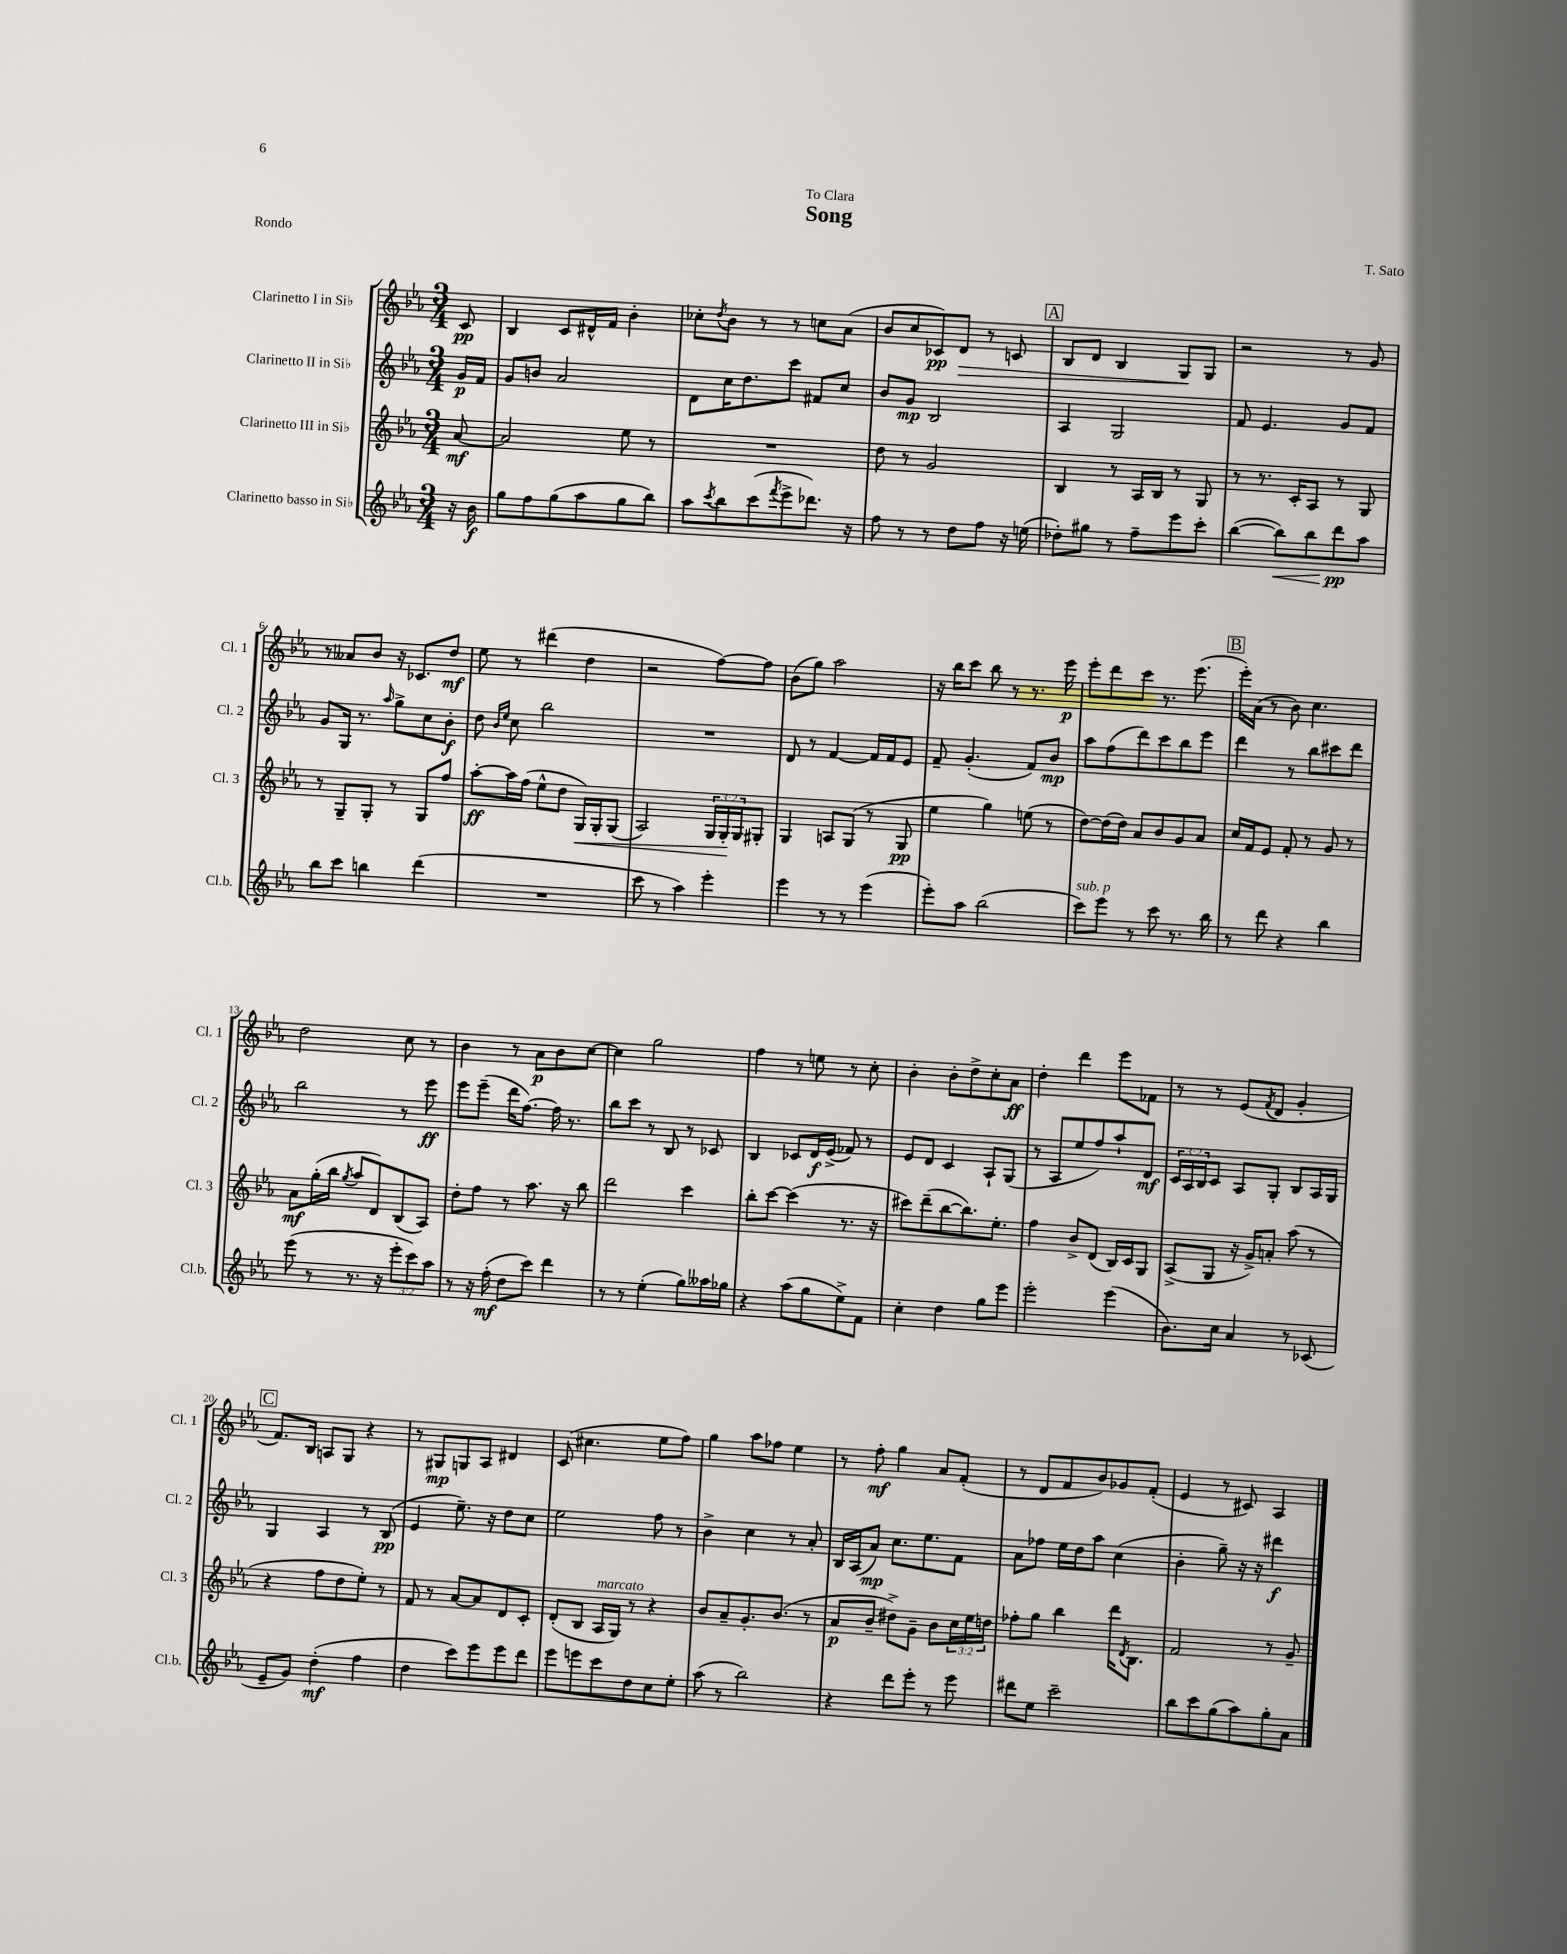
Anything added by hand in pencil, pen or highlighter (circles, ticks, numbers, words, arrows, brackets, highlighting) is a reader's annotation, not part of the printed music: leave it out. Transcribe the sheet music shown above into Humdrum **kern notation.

**kern	**kern	**kern	**kern
*staff4	*staff3	*staff2	*staff1
*clefG2	*clefG2	*clefG2	*clefG2
*k[b-e-a-]	*k[b-e-a-]	*k[b-e-a-]	*k[b-e-a-]
*M3/4	*M3/4	*M3/4	*M3/4
16r	[8a-	16g	8c
16b-	.	16f	.
=	=	=	=
8gg	2a-]	8g	4B-
8ff	.	8b	.
(8gg	.	2a-	8c
8aa-	.	.	16d#^^
.	.	.	16f
8gg	8ee-	.	4b-'
8bb-)	8r	.	.
=	=	=	=
8aa-	2.r	8d	8cc-'
8qccc	.	.	8qdd
8bb-	.	16cc	8b-
.	.	8.dd	.
(8ccc	.	.	8r
8qfff	.	.	.
8eee-^	.	8ccc	8r
8.ddd-)	.	8f#	8cc
.	.	8cc	(8a-
16r	.	.	.
=	=	=	=
8ff	8dd	8b-	8b-
8r	8r	8g	8cc
8r	2g	2B-	8c-)
8dd	.	.	8d
8ff	.	.	8r
16r	.	.	8c
(16ee	.	.	.
=	=	=	=
8dd-')	4B-	4A-	8B-
8gg#	.	.	8d
8r	8r	2G	4B-
8ff~	16A-	.	.
.	16B-	.	.
8eee-	8r	.	8G
8ccc'	8G	.	8G
=	=	=	=
([4bb-	8r	8f	2r
.	8.r	4.e-	.
8bb-])	.	.	.
.	16c'	.	.
8bb-	8A-	.	.
8ddd	8r	8g	8r
8aa-	8G	8f	8g
=	=	=	=
8bb-	8r	8g	8r
8ccc	8G~	16G	8a--
.	.	8.r	.
4bb	8G'	.	8b-
.	.	16qqaa-	.
.	8r	8gg^	16r
.	.	.	8.c-
(4ddd	8G	8cc	.
.	8ff	8b-'	8dd
=	=	=	=
2.r	[8aa-'	8dd	8ee-
.	.	16qqb-	.
.	.	16qqee-	.
.	16aa-]	8cc	8r
.	(16ff	.	.
.	8ee-^^	2bb-	(4ddd#
.	8dd	.	.
.	16G)	.	4dd
.	16G'	.	.
.	(8G	.	.
=	=	=	=
8ccc	2A-)	2.r	2r
8r	.	.	.
4aa-)	.	.	.
4eee-'	24G	.	[8ff)
.	24G'	.	.
.	24G	.	.
.	8G#'	.	8ff]
=	=	=	=
4eee-	4G	8d	(8b-
.	.	8r	8gg)
8r	8A	[4f	2aa-
8r	(8G	.	.
(4eee-	8r	16f]	.
.	.	16f	.
.	8G	8e-	.
=	=	=	=
8eee-')	4ee-	8f~	16r
.	.	.	16bb-
8aa-	.	(4.g'	8ccc
(2bb-	4gg)	.	8bb-
.	.	.	8r
.	(8ee	8f)	8.r
.	8r	8b-	.
.	.	.	16eee-
=	=	=	=
8ccc)	[8dd)	8aa-	8eee-'
8eee-	(16dd]	(8ff	8ddd
.	16dd)	.	.
8r	8a-	8ddd)	8ccc
8ccc	8b-	8ccc	8.r
8.r	8g	8bb-	.
.	.	.	(8.eee-
.	8a-	8eee-	.
16bb-	.	.	.
=	=	=	=
8r	16cc	4ddd	16eee-')
.	16f	.	(16a-
8ddd	8e-	.	8r
4r	8f'	8r	8b-)
.	8r	8bb-	4.cc
4bb-	8g	8ccc#	.
.	8r	8ddd	.
=	=	=	=
(8eee-	8a-	2bb-	2dd
8r	(16gg'	.	.
.	16bb-	.	.
.	8qgg	.	.
8.r	8aa-	.	.
.	8d)	.	.
16r	.	.	.
12eee-'	(8B-	8r	8cc
12ccc)	.	.	.
.	8A-)	8eee-	8r
12aa-	.	.	.
=	=	=	=
8r	8dd'	8eee-	4b-
16r	8ff	(8eee-~	.
(16ff'	.	.	.
8dd	8r	16ddd	8r
.	.	[8.ff)	.
8ccc)	8.aa-	.	8a-
4ddd	.	16ff]	8b-
.	16r	8.r	.
.	8bb-	.	[8cc
=	=	=	=
8r	2ddd	8bb-	4cc]
8r	.	8ccc	.
(4ee-'	.	8r	2gg
.	.	8B-	.
8gg)	4ccc	8r	.
16aa--	.	8c-	.
16gg-	.	.	.
=	=	=	=
4r	8bb-'	4B-	4ff
.	[8ccc	.	.
(8aa-	(4ccc]	8c-	8r
8gg	.	16d	8ee
.	.	(16e-^	.
8ee-^)	8.r	8f-)	8r
8f	.	8r	8cc'
.	16r	.	.
=	=	=	=
4cc'	8ccc#)	8e-	4b-'
.	(8ddd~	8d	.
4dd	[8bb-	4c	8b-'
.	8.bb-])	.	8dd^
8gg	.	8A-`	8cc'
.	8.ee-'	.	.
8eee-	.	(8G	8a-
=	=	=	=
2eee-'	4ff	8r	4dd'
.	.	8A-	.
.	8b-^	8ee-	4ddd
.	(8d	8ff)	.
(4eee-	16B-)	8aa-`	8eee-
.	16c	.	.
.	8G	8d	8f-
=	=	=	=
8.b-)	(8A-^	24c	8r
.	.	24A-	.
.	.	24B-	.
.	8G	8c	8r
16cc	.	.	.
4a-	16r	8A-	(8e-
.	16g^)	.	.
.	.	.	8qf
.	8a'	8G'	8d
8r	(8aa-	8B-	4g'
(8c-	8r	16A-	.
.	.	16G	.
=	=	=	=
8e-~	4r	4G	8.f)
8g)	.	.	.
.	.	.	16B-
(4dd'	8ff	4A-	8A
.	8dd	.	8G
4ff	8ee-')	8r	4r
.	8r	(8B-	.
=	=	=	=
4dd	8f	4e-	8r
.	8r	.	8G#
8ccc)	[8a-	8.ee-~)	8G
8eee-	8a-]	.	8A-
.	.	16r	.
8eee-	8d	8dd	4d#
8ddd	8c'	8cc	.
=	=	=	=
8eee-	(8d'	2ee-	(8c
8eee	8B-	.	4.cc#
8ccc	16A-	.	.
.	16G)	.	.
8dd	8r	.	.
8cc	4r	8ff	8ee-
8ee-'	.	8r	8ff)
=	=	=	=
(8aa-	8b-	4b-^	4gg
8r	8a-~	.	.
2bb-)	8.g'	4cc	8aa-
.	.	.	8ff-
.	(8.b-	.	.
.	.	8r	4ee-
.	8r	8a-'	.
=	=	=	=
4r	8a-	16B-	8r
.	.	(16A-	.
.	8b-~	8a-)	8ff'
8ddd	8dd#^)	8.cc	4gg
8eee-'	8g~	.	.
.	.	8.ee-	.
8r	8b-	.	8a-
8eee-	24cc	8f	(8f'
.	24ee-	.	.
.	24dd	.	.
=	=	=	=
8ddd#	8ff-'	8a-	8r
8ee-	8gg	8ff-	8d
2ccc~	4bb-	16ee-	8f
.	.	16dd	.
.	.	8aa-	8b-)
.	16ddd	(4cc	8g-
.	8qd	.	.
.	8.B-	.	.
.	.	.	(8f'
=	=	=	=
8bb-	2f	4b-'	4e-
8ccc	.	.	.
(8gg	.	8gg~)	8r
8aa-)	.	16r	8c#)
.	.	16r	.
8gg'	8r	4ddd#	4A-
8a-	8g~	.	.
==	==	==	==
*-	*-	*-	*-
